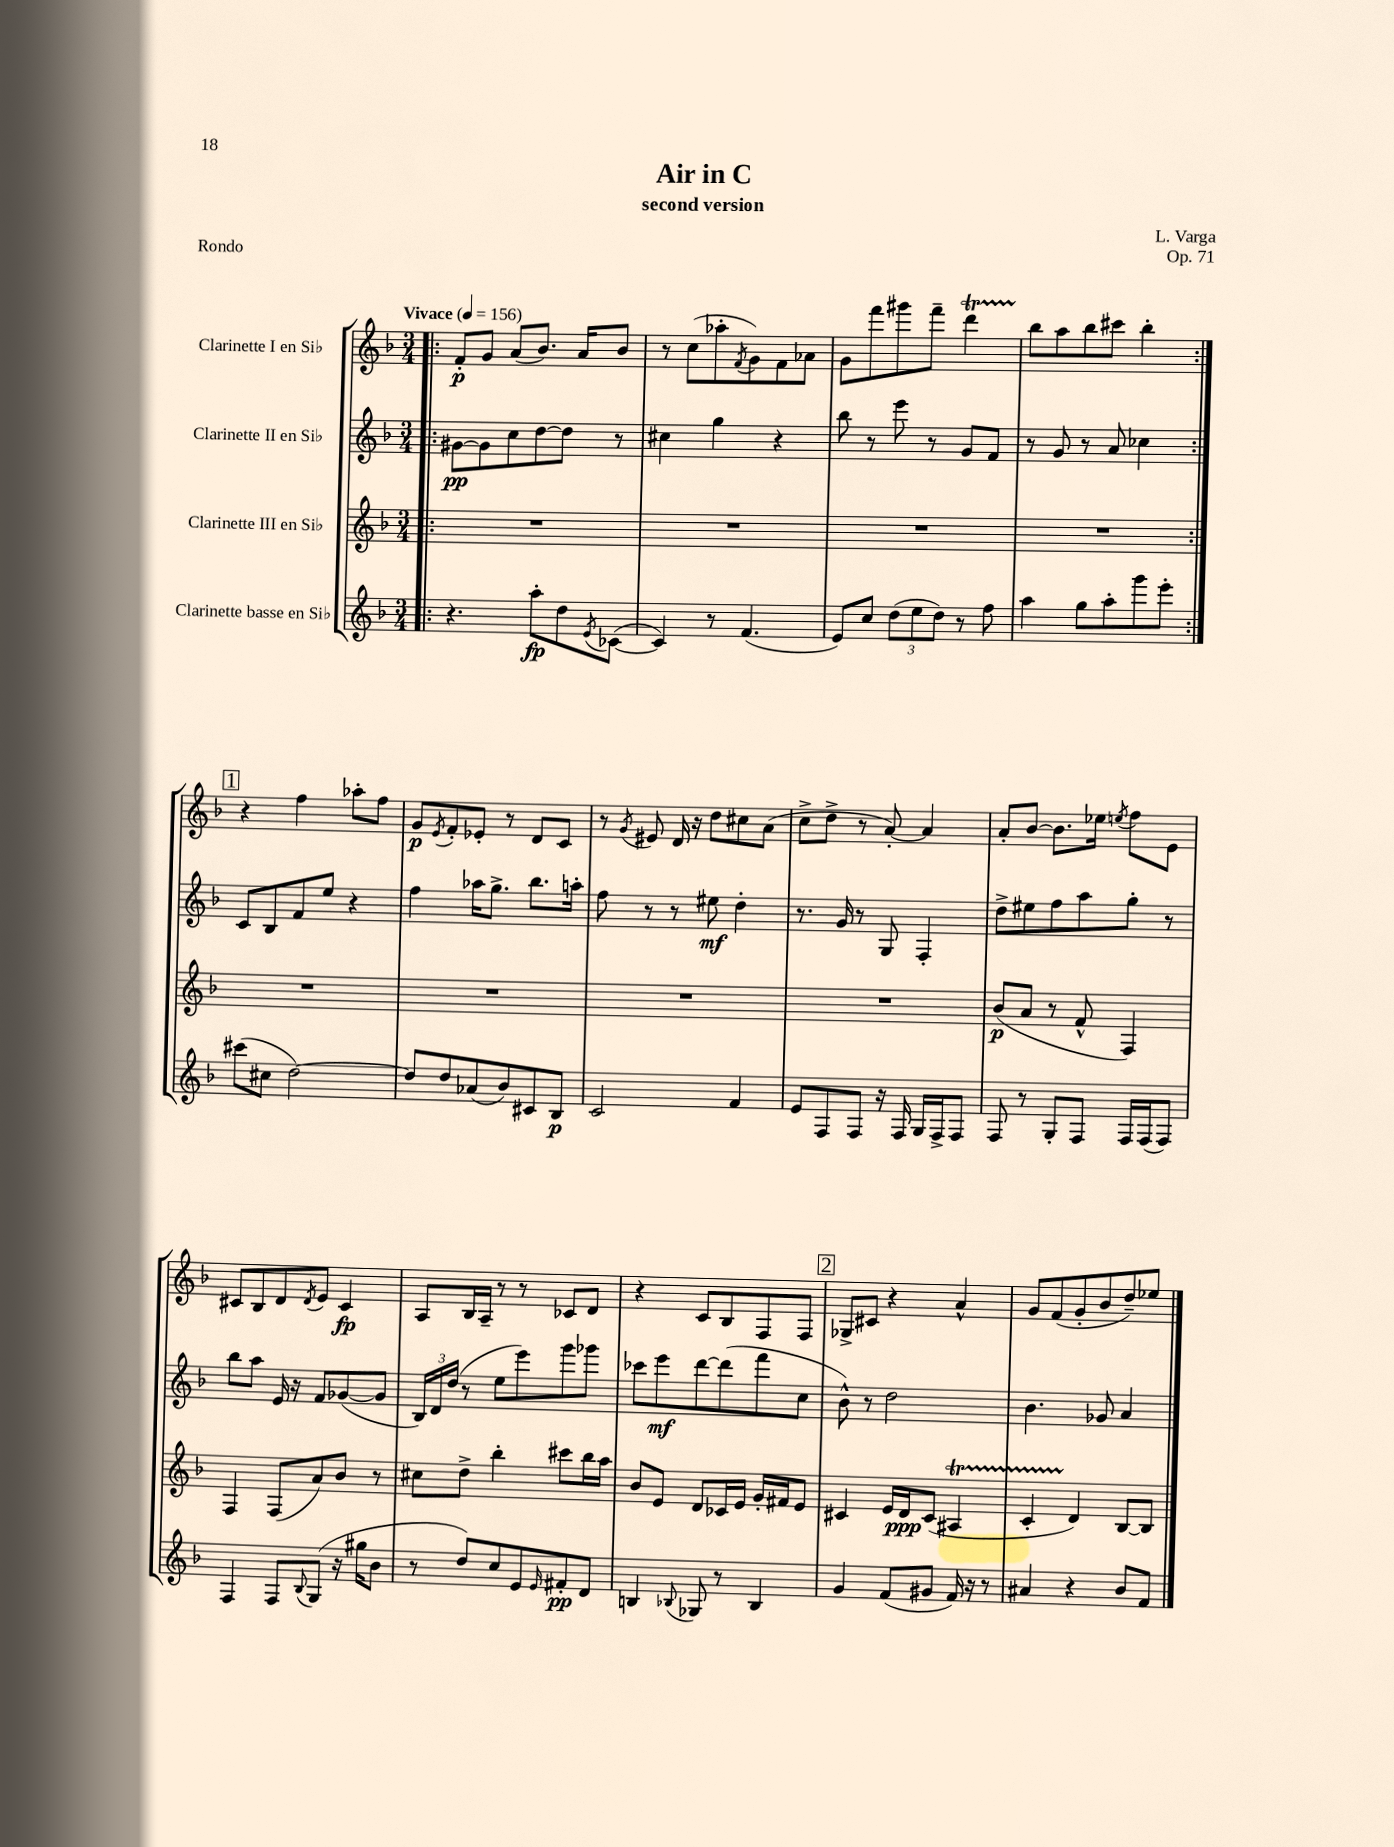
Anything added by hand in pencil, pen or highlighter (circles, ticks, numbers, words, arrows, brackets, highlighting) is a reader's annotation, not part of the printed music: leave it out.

**kern	**dynam	**kern	**dynam	**kern	**dynam	**kern	**dynam
*part4	*part4	*part3	*part3	*part2	*part2	*part1	*part1
*staff4	*staff4	*staff3	*staff3	*staff2	*staff2	*staff1	*staff1
*I"Clarinette basse en Si♭	*	*I"Clarinette III en Si♭	*	*I"Clarinette II en Si♭	*	*I"Clarinette I en Si♭	*
*clefG2	*	*clefG2	*	*clefG2	*	*clefG2	*
*k[b-]	*	*k[b-]	*	*k[b-]	*	*k[b-]	*
*M3/4	*	*M3/4	*	*M3/4	*	*M3/4	*
*MM156	*	*MM156	*	*MM156	*	*MM156	*
=1!|:	=1!|:	=1!|:	=1!|:	=1!|:	=1!|:	=1!|:	=1!|:
!	!	!	!	!	!	!LO:TX:a:B:t=Vivace	!
4.r	.	2.r	.	[8g#X\L	pp	8f'/L	p
.	.	.	.	8g#\]	.	8g/J	.
.	.	.	.	8cc\	.	(8a/L	.
8aa'\L	fp	.	.	[8dd\	.	8.b-/J)	.
8dd\	.	.	.	8dd\J]	.	.	.
.	.	.	.	.	.	16a/KL	.
8qe/	.	.	.	.	.	.	.
([8c-X\J	.	.	.	8r	.	8b-/J	.
=2	=2	=2	=2	=2	=2	=2	=2
4c-/])	.	2.r	.	4cc#X\	.	8r	.
.	.	.	.	.	.	(8cc\L	.
8r	.	.	.	4gg\	.	8aa-X'\	.
.	.	.	.	.	.	8qf/	.
(4.f/	.	.	.	.	.	8g\)	.
.	.	.	.	4r	.	8f\	.
.	.	.	.	.	.	8a-X\J	.
=3	=3	=3	=3	=3	=3	=3	=3
8e/L)	.	2.r	.	8bb-\	.	8g\L	.
8cc/J	.	.	.	8r	.	8fff\	.
(12dd\L	.	.	.	8eee\	.	8ggg#X\	.
12ee\	.	.	.	.	.	.	.
.	.	.	.	8r	.	8fff~\J	.
12dd\J)	.	.	.	.	.	.	.
8r	.	.	.	8g/L	.	4dddT\	.
8ff\	.	.	.	8f/J	.	.	.
=4	=4	=4	=4	=4	=4	=4	=4
4aa\	.	2.r	.	8r	.	8bb-\L	.
.	.	.	.	8g/	.	8aa\	.
8gg\L	.	.	.	8r	.	8bb-\	.
8aa'\	.	.	.	8a/	.	8ccc#X\J	.
8ggg\	.	.	.	4cc-X\	.	4bb-'\	.
8eee'\J	.	.	.	.	.	.	.
!!LO:LB:g=z
!!LO:REH:place=s1:t=1
=5:|!	=5:|!	=5:|!	=5:|!	=5:|!	=5:|!	=5:|!	=5:|!
(8ccc#X\L	.	2.r	.	8c/L	.	4r	.
8cc#X\J	.	.	.	8B-/	.	.	.
[2dd\)	.	.	.	8f/	.	4ff\	.
.	.	.	.	8ee/J	.	.	.
.	.	.	.	4r	.	8aa-X'\L	.
.	.	.	.	.	.	8ff\J	.
=6	=6	=6	=6	=6	=6	=6	=6
8dd/L]	.	2.r	.	4ff\	.	8g/L	p
.	.	.	.	.	.	8qe/	.
8dd/	.	.	.	.	.	8f'/	.
(8a-X/	.	.	.	16aa-X\KL	.	8e-X'/J	.
.	.	.	.	8.gg^\J	.	.	.
8b-/)	.	.	.	.	.	8r	.
8c#X/	.	.	.	8.bb-\L	.	8d/L	.
8B-/J	p	.	.	.	.	8c/J	.
.	.	.	.	16aan'\Jk	.	.	.
=7	=7	=7	=7	=7	=7	=7	=7
2c/	.	2.r	.	8ff\	.	8r	.
.	.	.	.	.	.	8qg/	.
.	.	.	.	8r	.	8e#X/	.
.	.	.	.	8r	.	16d/	.
.	.	.	.	.	.	16r	.
.	.	.	.	8ee#X\	mf	8dd\L	.
4f/	.	.	.	4dd'\	.	8cc#X\	.
.	.	.	.	.	.	(8a\J	.
=8	=8	=8	=8	=8	=8	=8	=8
8e/L	.	2.r	.	8.r	.	8cc^\L	.
8F/	.	.	.	.	.	8dd^\J	.
.	.	.	.	16g/	.	.	.
8F/J	.	.	.	8r	.	8r	.
16r	.	.	.	8G/	.	[8a'/)	.
16F/	.	.	.	.	.	.	.
16G/LL	.	.	.	4F'/	.	4a/]	.
16F^/J	.	.	.	.	.	.	.
8F/J	.	.	.	.	.	.	.
=9	=9	=9	=9	=9	=9	=9	=9
8F/	.	(8b-/L	p	8dd^\L	.	8a'/L	.
8r	.	8a/J	.	8ee#X\	.	[8b-/J	.
8G'/L	.	8r	.	8ff\	.	8.b-\L]	.
8F/J	.	8f^^/	.	8aa\	.	.	.
.	.	.	.	.	.	16ee-X\Jk	.
.	.	.	.	.	.	8qeen/	.
16F/LL	.	4F/)	.	8gg'\J	.	8ff\L	.
(16F/J	.	.	.	.	.	.	.
8F/J)	.	.	.	8r	.	8e\J	.
!!LO:LB:g=z
=10	=10	=10	=10	=10	=10	=10	=10
4F/	.	4F/	.	8bb-\L	.	8c#X/L	.
.	.	.	.	8aa\J	.	8B-/	.
8F/L	.	(8F/L	.	16e/	.	8d/	.
.	.	.	.	16r	.	.	.
8qqB-/	.	.	.	.	.	8qd/	.
(8G/J	.	8a/)	.	8f/L	.	8e/J	.
16r	.	8b-/J	.	([8g-X/	.	4c#/	fp
16gg#X\KL	.	.	.	.	.	.	.
8b-\J	.	8r	.	8g-/J]	.	.	.
=11	=11	=11	=11	=11	=11	=11	=11
8r	.	8cc#X\L	.	24B-/LL)	.	8A/L	.
.	.	.	.	24d/	.	.	.
.	.	.	.	(24dd/JJ	.	.	.
8dd/L)	.	8dd^\J	.	8r	.	16B-/L	.
.	.	.	.	.	.	16A~/JJ	.
8cc/	.	4bb-'\	.	8ee\L	.	8r	.
8e/	.	.	.	8eee\)	.	8r	.
16qqe/	.	.	.	.	.	.	.
8f#X'/	pp	8ccc#X\L	.	8ggg\	.	8c-X/L	.
8d/J	.	16bb-\L	.	8ggg-X\J	.	8d/J	.
.	.	16aa\JJ	.	.	.	.	.
=12	=12	=12	=12	=12	=12	=12	=12
4Bn/	.	8b-/L	.	8ccc-X\L	.	4r	.
.	.	8e/J	.	8eee\	mf	.	.
8qqB-X/	.	.	.	.	.	.	.
8G-X/	.	8d/L	.	[8ddd\	.	8c/L	.
8r	.	16c-X/L	.	(8ddd\]	.	8B-/	.
.	.	16e/JJ	.	.	.	.	.
4B-/	.	16g'/LL	.	8fff\	.	8F/	.
.	.	16f#X/J	.	.	.	.	.
.	.	8e/J	.	8cc\J	.	8F/J	.
!!LO:REH:place=s1:t=2
=13	=13	=13	=13	=13	=13	=13	=13
4g/	.	4c#X/	.	8b-^^\)	.	8G-X^/L	.
.	.	.	.	8r	.	8c#X/J	.
(8f/L	.	16e/LL	.	2dd\	.	4r	.
.	.	16d/J	ppp	.	.	.	.
8g#X/J	.	(8c#/J	.	.	.	.	.
16f/)	.	4A#Xt/	.	.	.	4a^^/	.
16r	.	.	.	.	.	.	.
8r	.	.	.	.	.	.	.
=14	=14	=14	=14	=14	=14	=14	=14
4a#X/	.	4cTTT'/	.	4.b-\	.	8g/L	.
.	.	.	.	.	.	(8f/	.
4r	.	4d/)	.	.	.	8g'/	.
.	.	.	.	8g-X/	.	8b-/	.
8b-/L	.	[8B-/L	.	4a/	.	8dd~/)	.
8f/J	.	8B-/J]	.	.	.	8ee-X/J	.
==	==	==	==	==	==	==	==
*-	*-	*-	*-	*-	*-	*-	*-
